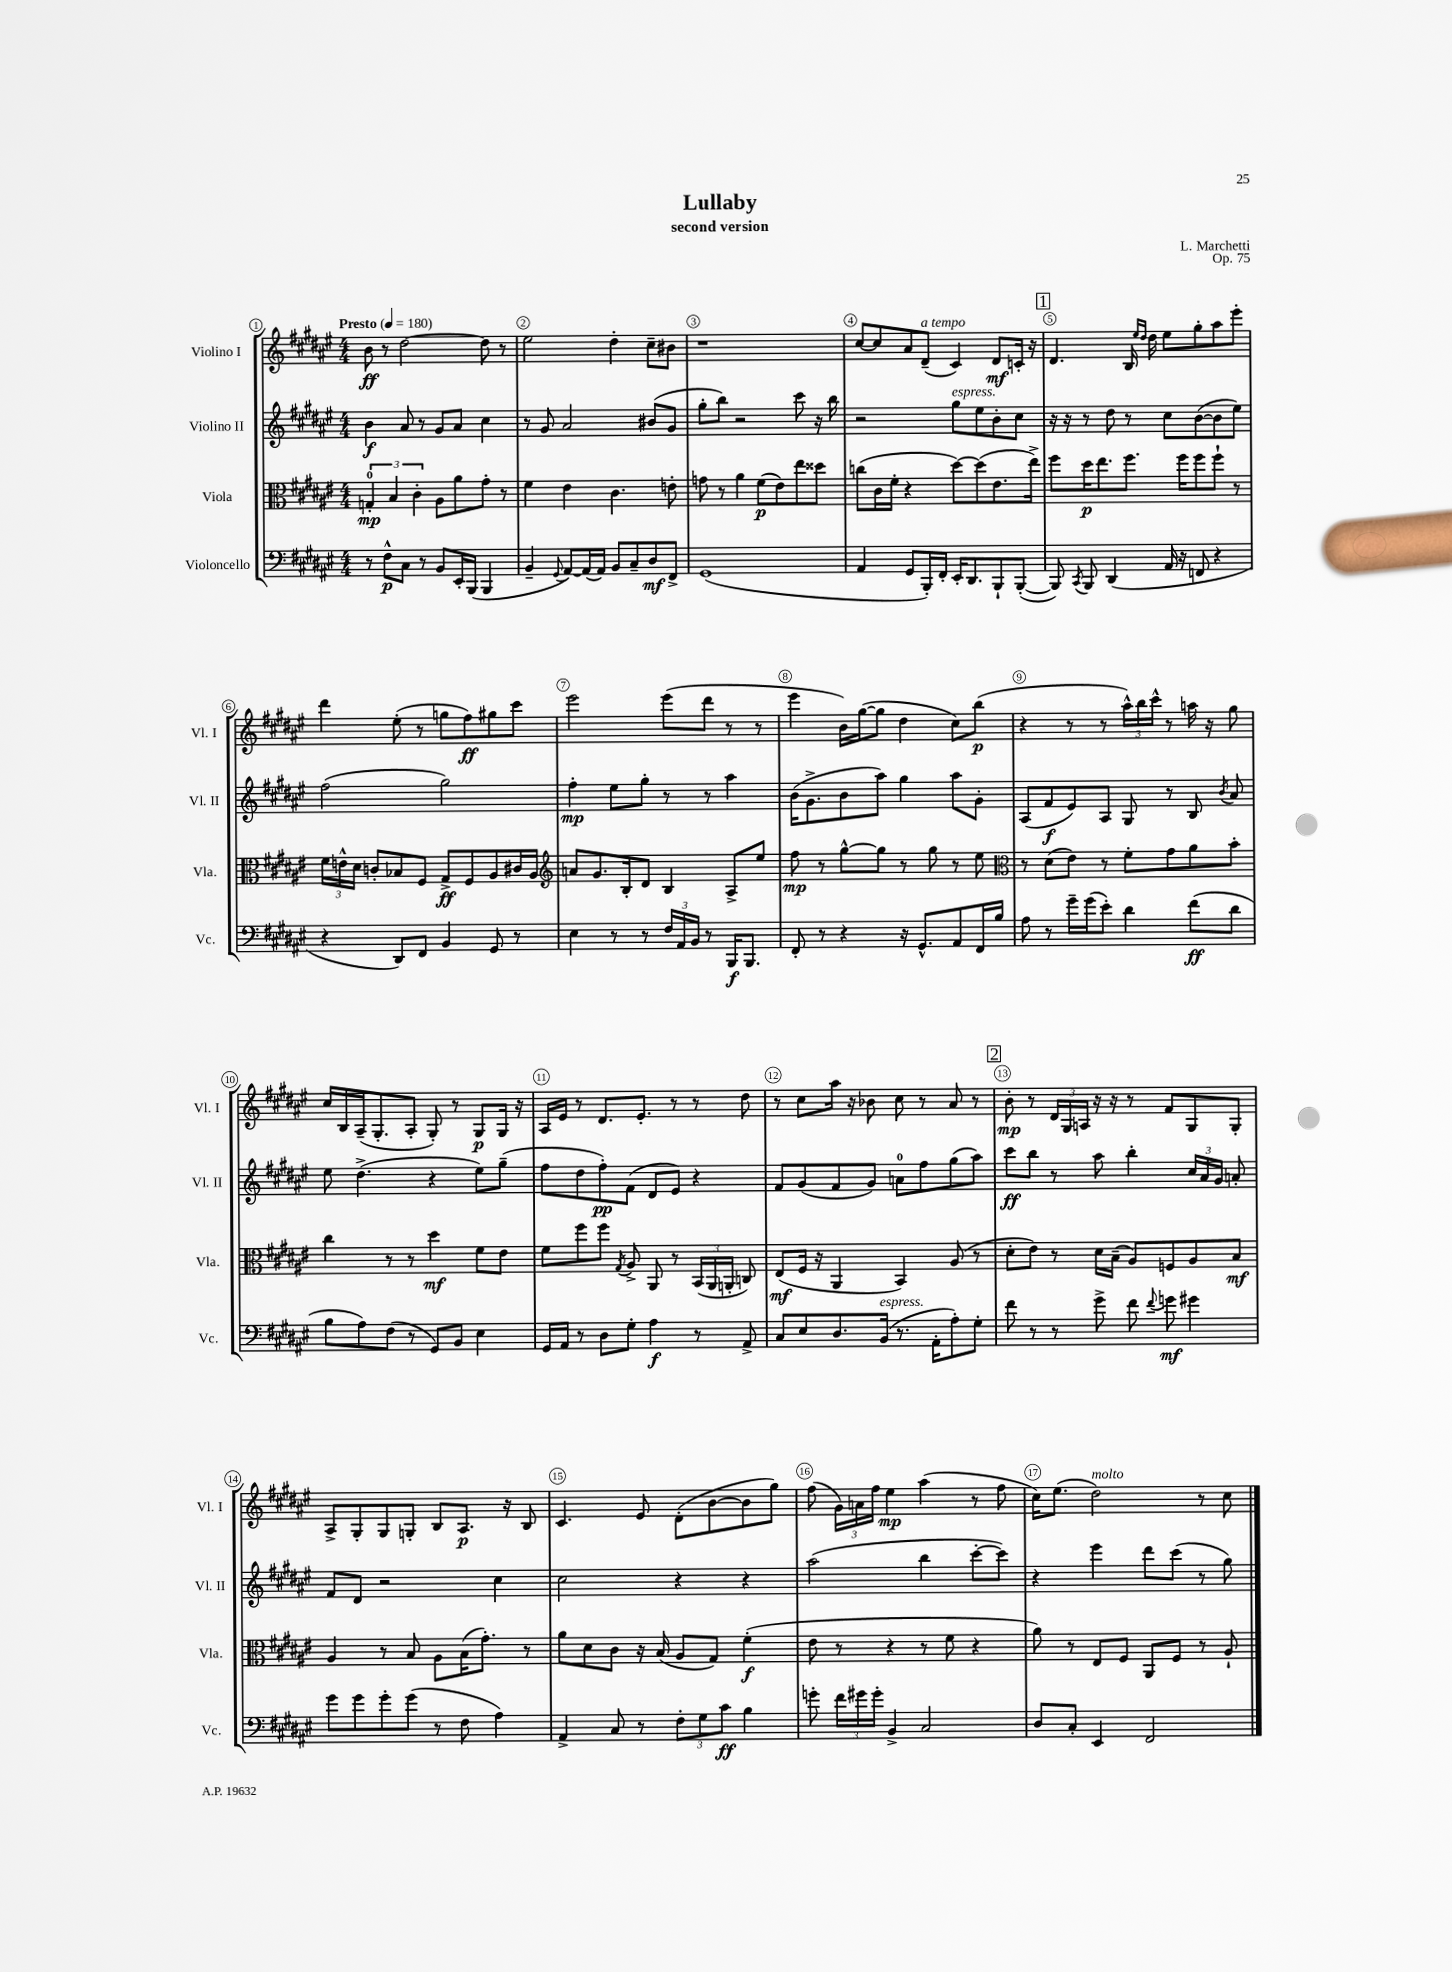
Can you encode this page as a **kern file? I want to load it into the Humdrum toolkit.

**kern	**dynam	**kern	**dynam	**kern	**dynam	**kern	**dynam
*part4	*part4	*part3	*part3	*part2	*part2	*part1	*part1
*staff4	*staff4	*staff3	*staff3	*staff2	*staff2	*staff1	*staff1
*I"Violoncello	*	*I"Viola	*	*I"Violino II	*	*I"Violino I	*
*I'Vc.	*	*I'Vla.	*	*I'Vl. II	*	*I'Vl. I	*
*clefF4	*	*clefC3	*	*clefG2	*	*clefG2	*
*k[f#c#g#d#a#e#]	*	*k[f#c#g#d#a#e#]	*	*k[f#c#g#d#a#e#]	*	*k[f#c#g#d#a#e#]	*
*M4/4	*	*M4/4	*	*M4/4	*	*M4/4	*
*MM180	*	*MM180	*	*MM180	*	*MM180	*
=1	=1	=1	=1	=1	=1	=1	=1
!	!	!	!	!	!	!LO:TX:a:B:t=Presto	!
8r	.	6Gn'/	mp	4b\	f	8b\	ff
8F#^^\L	p	.	.	.	.	8r	.
.	.	6B/	.	.	.	.	.
8C#\J	.	.	.	8a#/	.	[2dd#\	.
.	.	6c#'\	.	.	.	.	.
8r	.	.	.	8r	.	.	.
8BB/L	.	8A#\L	.	8g#/L	.	.	.
16EE#'/L	.	8a#\	.	8a#/J	.	.	.
(16BBB/JJ	.	.	.	.	.	.	.
4BBB/	.	8g#'\J	.	4cc#\	.	8dd#\]	.
.	.	8r	.	.	.	8r	.
=2	=2	=2	=2	=2	=2	=2	=2
4BB~/	.	4f#\	.	8r	.	2ee#\	.
.	.	.	.	8g#/	.	.	.
8qqGG#/	.	.	.	.	.	.	.
[8AA#/L)	.	4e#\	.	2a#/	.	.	.
(16AA#/L]	.	.	.	.	.	.	.
16AA#/JJ)	.	.	.	.	.	.	.
8BB/L	.	4.c#\	.	.	.	4dd#'\	.
8C#~/	.	.	.	.	.	.	.
8D#/	mf	.	.	(8b#X/L	.	8cc#~\L	.
8FF#^/J	.	8en'\	.	8g#/J	.	8b#X\J	.
=3	=3	=3	=3	=3	=3	=3	=3
(1GG#	.	8gn\	.	8gg#'\L	.	1r	.
.	.	8r	.	8bb\J)	.	.	.
.	.	4a#\	.	2r	.	.	.
.	.	(8f#\L	p	.	.	.	.
.	.	8e#\)	.	.	.	.	.
.	.	8ee#\	.	8ccc#\	.	.	.
.	.	8dd##X\J	.	16r	.	.	.
.	.	.	.	16bb\	.	.	.
=4	=4	=4	=4	=4	=4	=4	=4
4AA#/	.	(8ccn\L	.	2r	.	[8cc#/L	.
.	.	16c#\L	.	.	.	8cc#/]	.
.	.	16f#'\JJ	.	.	.	.	.
8GG#/L	.	4r	.	.	.	8a#/	.
!	!	!	!	!	!	!LO:TX:a:i:t=a tempo	!
16BBB'/L)	.	.	.	.	.	(8d#~/J	.
16FF#'/JJ	.	.	.	.	.	.	.
!	!	!	!	!LO:TX:a:i:t=espress.	!	!	!
16EE#'/KL	.	[8dd#\L)	.	8gg#\L	.	4c#/)	.
8.DD#/	.	.	.	.	.	.	.
.	.	(8dd#\]	.	8ee#\	.	.	.
8BBB`/	.	8.e#\	.	8b'\	.	8d#/L	mf
([8BBB'/J	.	.	.	8cc#\J	.	16cn'/Jk	.
.	.	16ee#^\Jk)	.	.	.	16r	.
!!LO:REH:place=s1:t=1
=5	=5	=5	=5	=5	=5	=5	=5
8BBB/])	.	8ff#\L	.	16r	.	4.d#/	.
.	.	.	.	16r	.	.	.
8qCC#/	.	.	.	.	.	.	.
8BBB/	.	16dd#\K	p	8r	.	.	.
.	.	8.ee#\	.	.	.	.	.
(4DD#/	.	.	.	8dd#\	.	.	.
.	.	8.ff#\J	.	8r	.	16B/	.
.	.	.	.	.	.	16qqee#/LL	.
.	.	.	.	.	.	16qqdd#/JJ	.
.	.	.	.	.	.	16dd#\	.
16AA#/	.	.	.	8cc#\L	.	8ee#\L	.
16r	.	16ff#\KL	.	.	.	.	.
8FFn/	.	8ff#\	.	([8b\	.	8gg#'\	.
4r	.	8ff#`\J	.	8b\]	.	8aa#\	.
.	.	8r	.	8ee#\J)	.	8eee#'\J	.
!!LO:LB:g=z
=6	=6	=6	=6	=6	=6	=6	=6
4r	.	24f#\LL	.	(2ff#\	.	4ddd#\	.
.	.	24en^^\	.	.	.	.	.
.	.	24d#\JJ	.	.	.	.	.
.	.	8cn'/L	.	.	.	.	.
8DD#/L)	.	8B-X/	.	.	.	(8ee#'\	.
8FF#/J	.	8F#/J	.	.	.	8r	.
4BB/	.	8G#^/L	ff	2gg#\)	.	8ggn\L	.
.	.	8F#/	.	.	.	8ff#\)	ff
8GG#/	.	8A#/	.	.	.	8gg#X\	.
8r	.	16c#X/L	.	.	.	8ccc#\J	.
.	.	16A#/JJ	.	.	.	.	.
=7	=7	=7	=7	=7	=7	=7	=7
*	*	*clefG2	*	*	*	*	*
4E#\	.	8an/L	.	4ff#'\	mp	2eee#\	.
.	.	8.g#/	.	.	.	.	.
8r	.	.	.	8ee#\L	.	.	.
.	.	16B'/k	.	.	.	.	.
8r	.	8d#/J	.	8gg#'\J	.	.	.
24F#/LL	.	4B/	.	8r	.	(8eee#\L	.
24AA#/	.	.	.	.	.	.	.
24BB/JJ	.	.	.	.	.	.	.
8r	.	.	.	8r	.	8ddd#\J	.
16BBB/KL	f	8A#^/L	.	4aa#\	.	8r	.
8.BBB/J	.	.	.	.	.	.	.
.	.	8ee#/J	.	.	.	8r	.
=8	=8	=8	=8	=8	=8	=8	=8
8FF#'/	.	8ff#\	mp	(16b\KL	.	4eee#\	.
.	.	.	.	8.g#^\	.	.	.
8r	.	8r	.	.	.	.	.
4r	.	[8gg#^^\L	.	8b\	.	16b\LL)	.
.	.	.	.	.	.	([16gg#\J	.
.	.	8gg#\J]	.	8aa#\J)	.	8gg#\J]	.
16r	.	8r	.	4gg#\	.	4dd#\	.
8.GG#^^/L	.	.	.	.	.	.	.
.	.	8gg#\	.	.	.	.	.
8AA#/	.	8r	.	8aa#\L	.	8cc#\L)	.
16FF#/L	.	8ee#\	.	8g#'\J	.	(8bb\J	p
16B/JJ	.	.	.	.	.	.	.
=9	=9	=9	=9	=9	=9	=9	=9
*	*	*clefC3	*	*	*	*	*
8A#\	.	8r	.	(8A#/L	.	4r	.
8r	.	(8d#\L	.	8f#/	f	.	.
16g#~\LL	.	8e#\J)	.	8e#/)	.	8r	.
(16g#\J	.	.	.	.	.	.	.
8e#'\J)	.	8r	.	8A#/J	.	8r	.
4d#\	.	8f#'\L	.	8G#/	.	24aa#^^\LL)	.
.	.	.	.	.	.	24bb\	.
.	.	.	.	.	.	24ccc#^^\JJ	.
.	.	8g#\	.	8r	.	8r	.
(8f#\L	ff	8a#\	.	8B/	.	16aan\	.
.	.	.	.	.	.	16r	.
.	.	.	.	8qb/	.	.	.
8d#\J	.	8b'\J	.	8a#/	.	8gg#\	.
!!LO:LB:g=z
=10	=10	=10	=10	=10	=10	=10	=10
8B\L	.	4cc#\	.	8ee#\	.	16cc#/LL	.
.	.	.	.	.	.	16B/	.
8A#\)	.	.	.	(4.dd#^\	.	(16A#~/J	.
.	.	.	.	.	.	8.G#'/	.
(8F#\J	.	8r	.	.	.	.	.
8r	.	8r	.	.	.	8A#'/J	.
8GG#/L)	.	4dd#\	mf	4r	.	8G#'/)	.
8BB/J	.	.	.	.	.	8r	.
4E#\	.	8f#\L	.	8ee#\L)	.	8G#/L	p
.	.	8e#\J	.	(8gg#~\J	.	16G#/Jk	.
.	.	.	.	.	.	16r	.
=11	=11	=11	=11	=11	=11	=11	=11
16GG#/LL	.	8f#\L	.	8ff#\L	.	16A#/LL	.
16AA#/JJ	.	.	.	.	.	16e#/JJ	.
8r	.	8ff#\	.	8dd#\	.	8r	.
8D#\L	.	8ff#\J	.	8ff#'\)	pp	8.d#/L	.
.	.	8qG#/	.	.	.	.	.
8G#'\J	.	8A#^/	.	(8f#\J	.	.	.
.	.	.	.	.	.	8.e#'/J	.
4A#\	f	8AA#/	.	8d#/L	.	.	.
.	.	8r	.	8e#/J)	.	8r	.
8r	.	(24BB/LL	.	4r	.	8r	.
.	.	24AA#/	.	.	.	.	.
.	.	24AAn'/JJ	.	.	.	.	.
8AA#^/	.	8Cn/)	.	.	.	8dd#\	.
=12	=12	=12	=12	=12	=12	=12	=12
8C#/L	.	(8E#/L	mf	8f#/L	.	8r	.
8E#/	.	16F#/Jk	.	(8g#/	.	8cc#\L	.
.	.	16r	.	.	.	.	.
8.D#/	.	4AA#/	.	8f#/	.	16aa#\Jk	.
.	.	.	.	.	.	16r	.
.	.	.	.	8g#/J)	.	8b-X\	.
!LO:TX:a:i:t=espress.	!	!	!	!	!	!	!
(16BB/Jk	.	.	.	.	.	.	.
8.r	.	4BB/)	.	8an\L	.	8cc#\	.
.	.	.	.	8ff#\	.	8r	.
16AA#'\KL	.	.	.	.	.	.	.
8A#'\)	.	(8A#/	.	(8gg#\	.	8a#/	.
8G#'\J	.	8r	.	8aa#\J)	.	8r	.
!!LO:REH:place=s1:t=2
=13	=13	=13	=13	=13	=13	=13	=13
8f#\	.	8d#'\L	.	8ccc#\L	ff	8b'\	mp
8r	.	8e#\J)	.	8bb\J	.	8r	.
8r	.	8r	.	8r	.	24d#/LL	.
.	.	.	.	.	.	24G#/	.
.	.	.	.	.	.	24An/JJ	.
8g#^\	.	16d#\LL	.	8aa#\	.	16r	.
.	.	(16B~\JJ	.	.	.	16r	.
8f#\	.	8A#/L)	.	4bb'\	.	8r	.
8qqf#/	.	.	.	.	.	.	.
8gn\	mf	8Fn/	.	.	.	8f#/L	.
4g#X\	.	8A#/	.	24cc#/LL	.	8G#/	.
.	.	.	.	24a#/	.	.	.
.	.	.	.	24g#/JJ	.	.	.
.	.	8B/J	mf	8an'/	.	8G#'/J	.
!!LO:LB:g=z
=14	=14	=14	=14	=14	=14	=14	=14
8g#\L	.	4A#/	.	8f#/L	.	8A#^/L	.
8g#\	.	.	.	8d#/J	.	8G#'/	.
8g#'\	.	8r	.	2r	.	8G#/	.
(8g#\J	.	8B/	.	.	.	8Gn'/J	.
8r	.	8A#\L	.	.	.	8B/L	.
8F#\	.	(16B\K	.	.	.	8.A#/J	p
.	.	8.g#'\J)	.	.	.	.	.
4A#\)	.	.	.	4cc#\	.	.	.
.	.	.	.	.	.	16r	.
.	.	8r	.	.	.	8B/	.
=15	=15	=15	=15	=15	=15	=15	=15
4AA#^/	.	8a#\L	.	2cc#\	.	4.c#/	.
.	.	8d#\	.	.	.	.	.
8C#/	.	8c#\J	.	.	.	.	.
8r	.	16r	.	.	.	8e#/	.
.	.	(16B/	.	.	.	.	.
12F#'\L	.	8A#/L	.	4r	.	(8d#'\L	.
12G#\	.	.	.	.	.	.	.
.	.	8G#/J)	.	.	.	[8b\	.
12c#\J	ff	.	.	.	.	.	.
4B\	.	(4f#'\	f	4r	.	8b\]	.
.	.	.	.	.	.	8gg#\J)	.
=16	=16	=16	=16	=16	=16	=16	=16
8gn'\	.	8e#\	.	(2aa#\	.	(8ff#\	.
24f#\LL	.	8r	.	.	.	24g#\LL)	.
24g#X\	.	.	.	.	.	24an\	.
24g#'\JJ	.	.	.	.	.	24ff#\JJ	.
4BB^/	.	4r	.	.	.	4ee#\	mp
2C#/	.	8r	.	4bb\	.	(4aa#\	.
.	.	8f#\	.	.	.	.	.
.	.	4r	.	[8ccc#'\L	.	8r	.
.	.	.	.	8ccc#\J])	.	8ff#\	.
=17	=17	=17	=17	=17	=17	=17	=17
8D#/L	.	8a#\)	.	4r	.	16cc#\KL)	.
.	.	.	.	.	.	(8.ee#\J	.
8C#'/J	.	8r	.	.	.	.	.
!	!	!	!	!	!	!LO:TX:a:i:t=molto	!
4EE#/	.	8E#/L	.	4eee#\	.	2dd#\)	.
.	.	8F#/J	.	.	.	.	.
2FF#/	.	8AA#/L	.	8ddd#\L	.	.	.
.	.	8F#/J	.	(8ccc#\J	.	.	.
.	.	8r	.	8r	.	8r	.
.	.	8A#`/	.	8gg#\)	.	8cc#\	.
==	==	==	==	==	==	==	==
*-	*-	*-	*-	*-	*-	*-	*-
